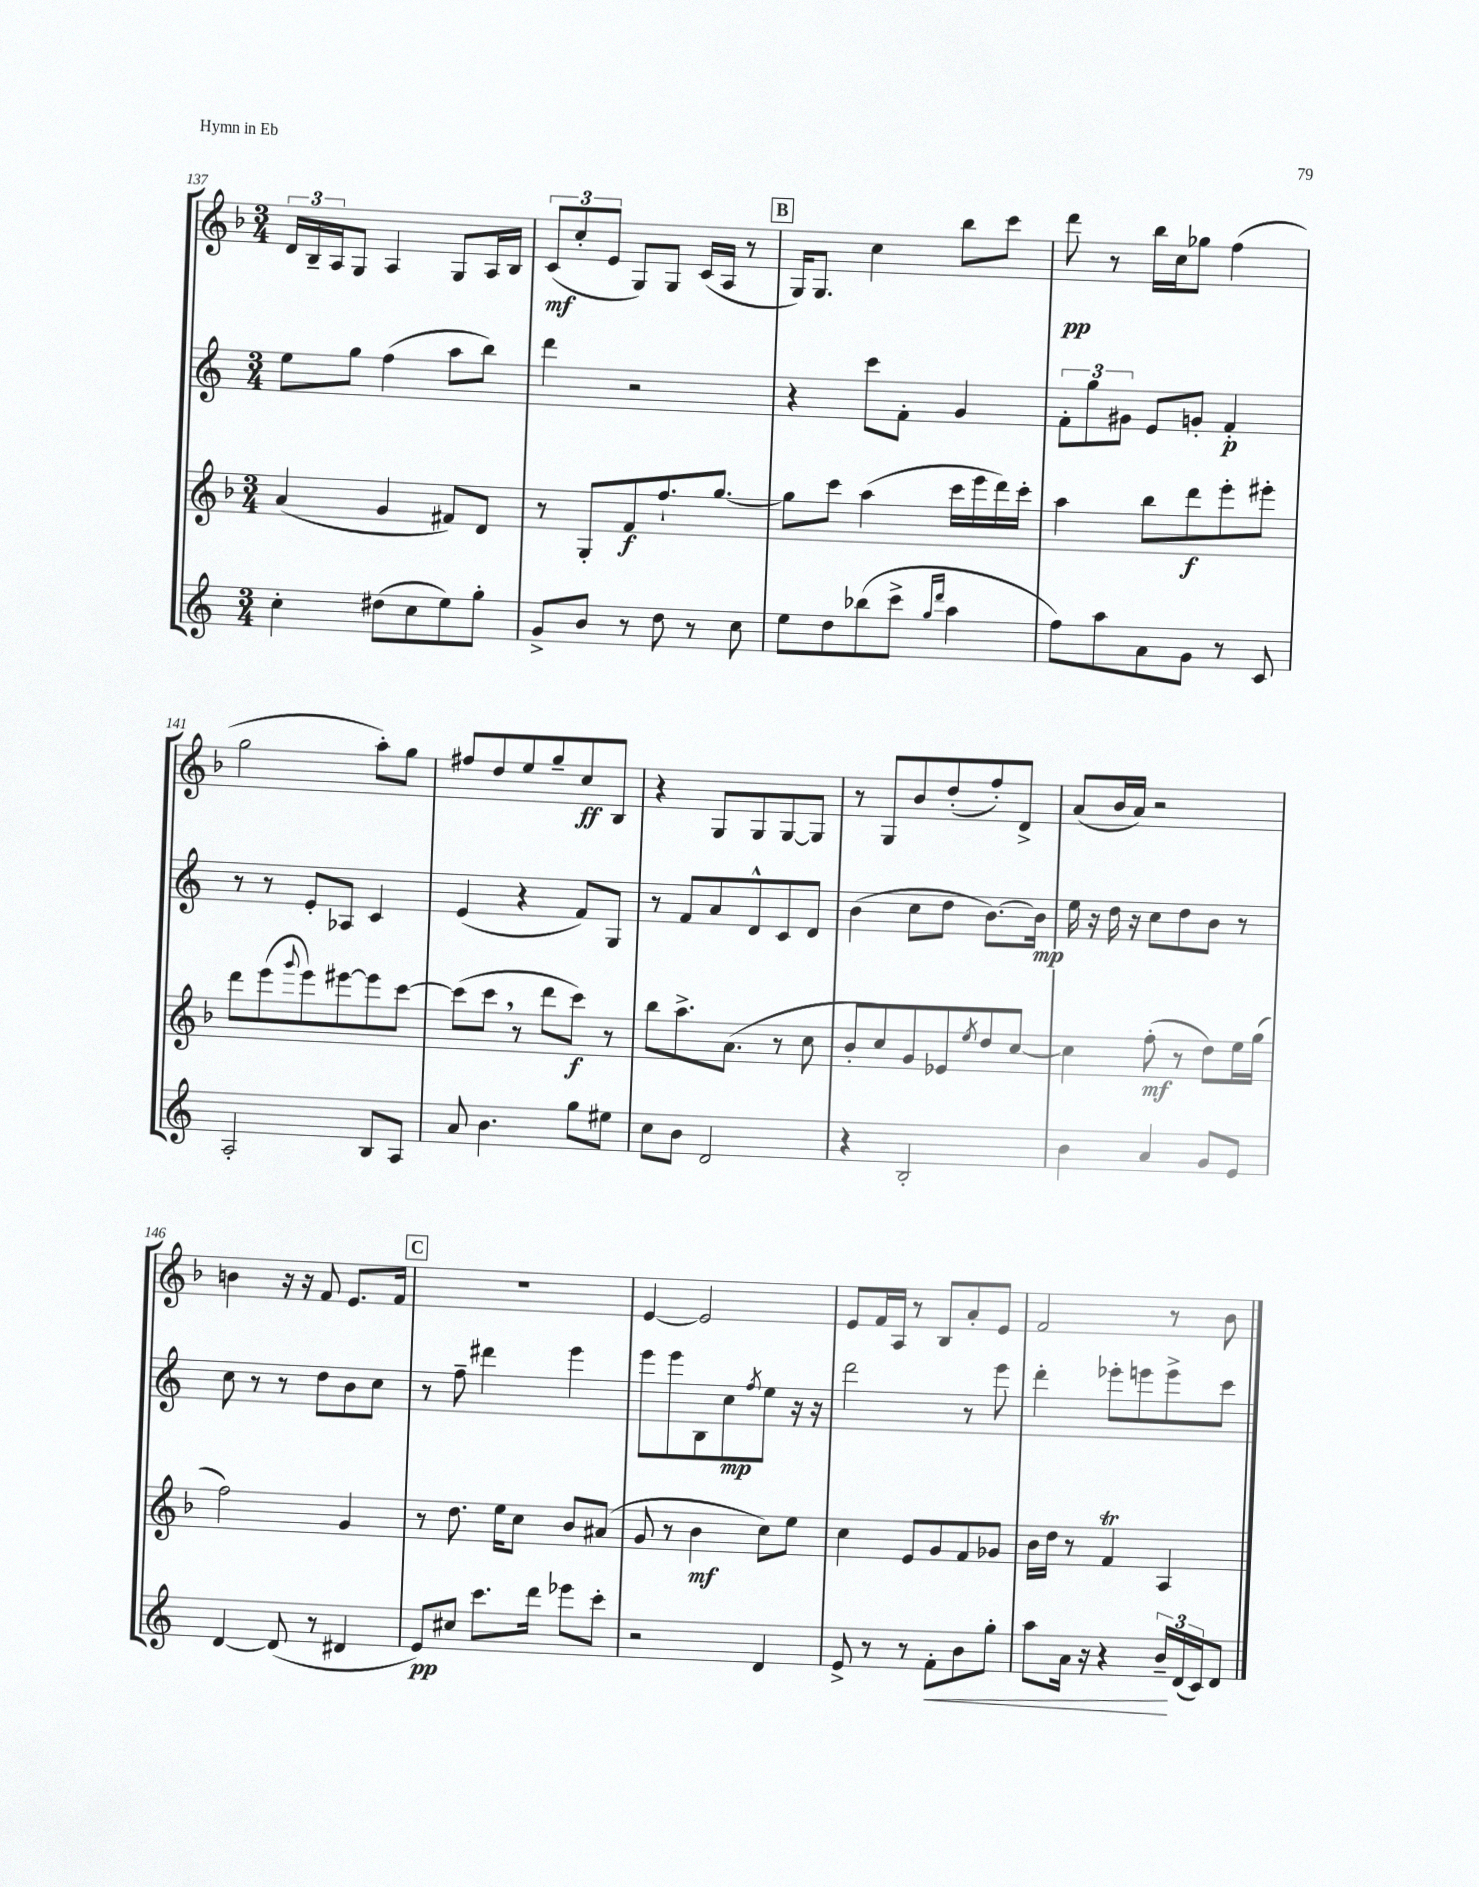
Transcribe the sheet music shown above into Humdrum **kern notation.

**kern	**dynam	**kern	**dynam	**kern	**dynam	**kern	**dynam
*part4	*part4	*part3	*part3	*part2	*part2	*part1	*part1
*staff4	*staff4	*staff3	*staff3	*staff2	*staff2	*staff1	*staff1
*clefG2	*	*clefG2	*	*clefG2	*	*clefG2	*
*k[]	*	*k[b-]	*	*k[]	*	*k[b-]	*
*M3/4	*	*M3/4	*	*M3/4	*	*M3/4	*
=137	=137	=137	=137	=137	=137	=137	=137
4cc'\	.	(4a/	.	8ee\L	.	24d/LL	.
.	.	.	.	.	.	24B-~/	.
.	.	.	.	.	.	24A/J	.
.	.	.	.	8gg\J	.	8G/J	.
(8dd#X\L	.	4g/	.	(4ff\	.	4A/	.
8cc\	.	.	.	.	.	.	.
8ee\)	.	8f#X/L)	.	8aa\L	.	8G/L	.
8gg'\J	.	8d/J	.	8bb\J)	.	16A/L	.
.	.	.	.	.	.	16B-/JJ	.
=138	=138	=138	=138	=138	=138	=138	=138
8g^/L	.	8r	.	4ddd\	.	(12c/L	mf
.	.	.	.	.	.	12cc'/	.
8b/J	.	8G'/L	.	.	.	.	.
.	.	.	.	.	.	12e/J	.
8r	.	8f/	f	2r	.	8G/L)	.
8dd\	.	8.ff`/	.	.	.	8G/J	.
8r	.	.	.	.	.	(16c/LL	.
.	.	[8.gg/J	.	.	.	16A/JJ	.
8cc\	.	.	.	.	.	8r	.
!!LO:REH:place=s1:t=B
=139	=139	=139	=139	=139	=139	=139	=139
8ee\L	.	8gg\L]	.	4r	.	16G/KL)	.
.	.	.	.	.	.	8.G/J	.
8dd\	.	8ccc\J	.	.	.	.	.
(8bb-X\	.	(4aa\	.	8ccc\L	.	4cc\	.
8ccc^\J	.	.	.	8f'\J	.	.	.
16qqgg/LL	.	.	.	.	.	.	.
16qqddd/JJ	.	.	.	.	.	.	.
4aa\	.	16ccc\LL	.	4g/	.	8bb-\L	.
.	.	16eee\	.	.	.	.	.
.	.	16ddd\)	.	.	.	8ccc\J	.
.	.	16ccc'\JJ	.	.	.	.	.
=140	=140	=140	=140	=140	=140	=140	=140
8ff\L)	.	4aa\	.	12f'\L	.	8ddd\	pp
.	.	.	.	12gg\	.	.	.
8aa\	.	.	.	.	.	8r	.
.	.	.	.	12g#X\J	.	.	.
8a\	.	8bb-\L	.	8e/L	.	16bb-\LL	.
.	.	.	.	.	.	16cc\J	.
8g\J	.	8ddd\	f	8gn'/J	.	8gg-X\J	.
8r	.	8eee'\	.	4f'/	p	(4ff\	.
8c/	.	8eee#X'\J	.	.	.	.	.
!!LO:LB:g=z
=141	=141	=141	=141	=141	=141	=141	=141
2A'/	.	8ddd\L	.	8r	.	2gg\	.
.	.	(8eee\	.	8r	.	.	.
.	.	8qqggg/	.	.	.	.	.
.	.	8eee\)	.	8e'/L	.	.	.
.	.	[8eee#X\	.	8A-X/J	.	.	.
8B/L	.	8eee#\]	.	4c/	.	8aa'\L)	.
8A/J	.	[8ccc\J	.	.	.	8gg\J	.
=142	=142	=142	=142	=142	=142	=142	=142
8a/	.	(8ccc\L]	.	(4e/	.	8ff#X/L	.
4.b\	.	8ccc,\J	.	.	.	8dd/	.
.	.	8r	.	4r	.	8ee/	.
.	.	8ddd\L	.	.	.	8gg~/	.
8gg\L	.	8ccc\J)	f	8f/L)	.	8cc/	ff
8ee#X\J	.	8r	.	8G/J	.	8B-/J	.
=143	=143	=143	=143	=143	=143	=143	=143
8cc\L	.	8bb-\L	.	8r	.	4r	.
8b\J	.	8.aa^\	.	8f/L	.	.	.
2d/	.	.	.	8a/	.	8G/L	.
.	.	(8.a\J	.	.	.	.	.
.	.	.	.	8d^^/	.	8G/	.
.	.	8r	.	8c/	.	[8G/	.
.	.	8cc\	.	8d/J	.	8G/J]	.
=144	=144	=144	=144	=144	=144	=144	=144
4r	.	8b-'/L	.	(4b\	.	8r	.
.	.	8cc/)	.	.	.	8G/L	.
2B'/	.	8g/	.	8cc\L	.	8b-/	.
.	.	8e-X/	.	8dd\J	.	(8dd'/	.
.	.	8qee/	.	.	.	.	.
.	.	8dd/	.	[8.b\L)	.	8ff'/)	.
.	.	[8cc/J	.	.	.	8d^/J	.
.	.	.	.	16b\Jk]	mp	.	.
=145	=145	=145	=145	=145	=145	=145	=145
4b\	.	4cc\]	.	16ee\	.	(8a/L	.
.	.	.	.	16r	.	.	.
.	.	.	.	16dd\	.	16b-/L	.
.	.	.	.	16r	.	16a/JJ)	.
4a/	.	(8ff'\	mf	8cc\L	.	2r	.
.	.	8r	.	8dd\	.	.	.
8g/L	.	8dd\L)	.	8b\J	.	.	.
8e/J	.	16ee\L	.	8r	.	.	.
.	.	(16gg\JJ	.	.	.	.	.
!!LO:LB:g=z
=146	=146	=146	=146	=146	=146	=146	=146
[4d/	.	2ff\)	.	8cc\	.	4bn\	.
.	.	.	.	8r	.	.	.
(8d/]	.	.	.	8r	.	16r	.
.	.	.	.	.	.	16r	.
8r	.	.	.	8dd\L	.	8f/	.
4d#X/	.	4g/	.	8b\	.	8.e/L	.
.	.	.	.	8cc\J	.	.	.
.	.	.	.	.	.	16f/Jk	.
!!LO:REH:place=s1:t=C
=147	=147	=147	=147	=147	=147	=147	=147
8e/L)	pp	8r	.	8r	.	2.r	.
8cc#X/J	.	8.dd\	.	8ff~\	.	.	.
8.ccc\L	.	.	.	4ddd#X\	.	.	.
.	.	16ee\KL	.	.	.	.	.
.	.	8cc\J	.	.	.	.	.
16ddd\Jk	.	.	.	.	.	.	.
8eee-X\L	.	8b-/L	.	4eee\	.	.	.
8ccc'\J	.	(8a#X/J	.	.	.	.	.
=148	=148	=148	=148	=148	=148	=148	=148
2r	.	8g/	.	8eee\L	.	[4e/	.
.	.	8r	.	8eee\	.	.	.
.	.	4b-\	mf	8B\	.	2e/]	.
.	.	.	.	8cc\	mp	.	.
.	.	.	.	8qff/	.	.	.
4d/	.	8cc\L)	.	8ee\J	.	.	.
.	.	8ee\J	.	16r	.	.	.
.	.	.	.	16r	.	.	.
=149	=149	=149	=149	=149	=149	=149	=149
8e^/	.	4cc\	.	2ddd\	.	8e/L	.
8r	.	.	.	.	.	16f/L	.
.	.	.	.	.	.	16A/JJ	.
8r	.	8e/L	.	.	.	8r	.
!	!LO:HP:b	!	!	!	!	!	!
8f'\L	<	8g/	.	.	.	8B-/L	.
8b\	.	8f/	.	8r	.	8a'/	.
8gg'\J	.	8g-X/J	.	8eee\	.	8e/J	.
=150	=150	=150	=150	=150	=150	=150	=150
8aa\L	.	16b-\LL	.	4ddd'\	.	2f/	.
.	.	16dd\JJ	.	.	.	.	.
16a\Jk	.	8r	.	.	.	.	.
16r	.	.	.	.	.	.	.
4r	.	4fT/	.	8eee-X'\L	.	.	.
.	.	.	.	8eeen\	.	.	.
24b~/LL	.	4A/	.	8eee^\	.	8r	.
(24d/	[	.	.	.	.	.	.
24c/J)	.	.	.	.	.	.	.
8d/J	.	.	.	8ccc\J	.	8b-\	.
==	==	==	==	==	==	==	==
*-	*-	*-	*-	*-	*-	*-	*-
